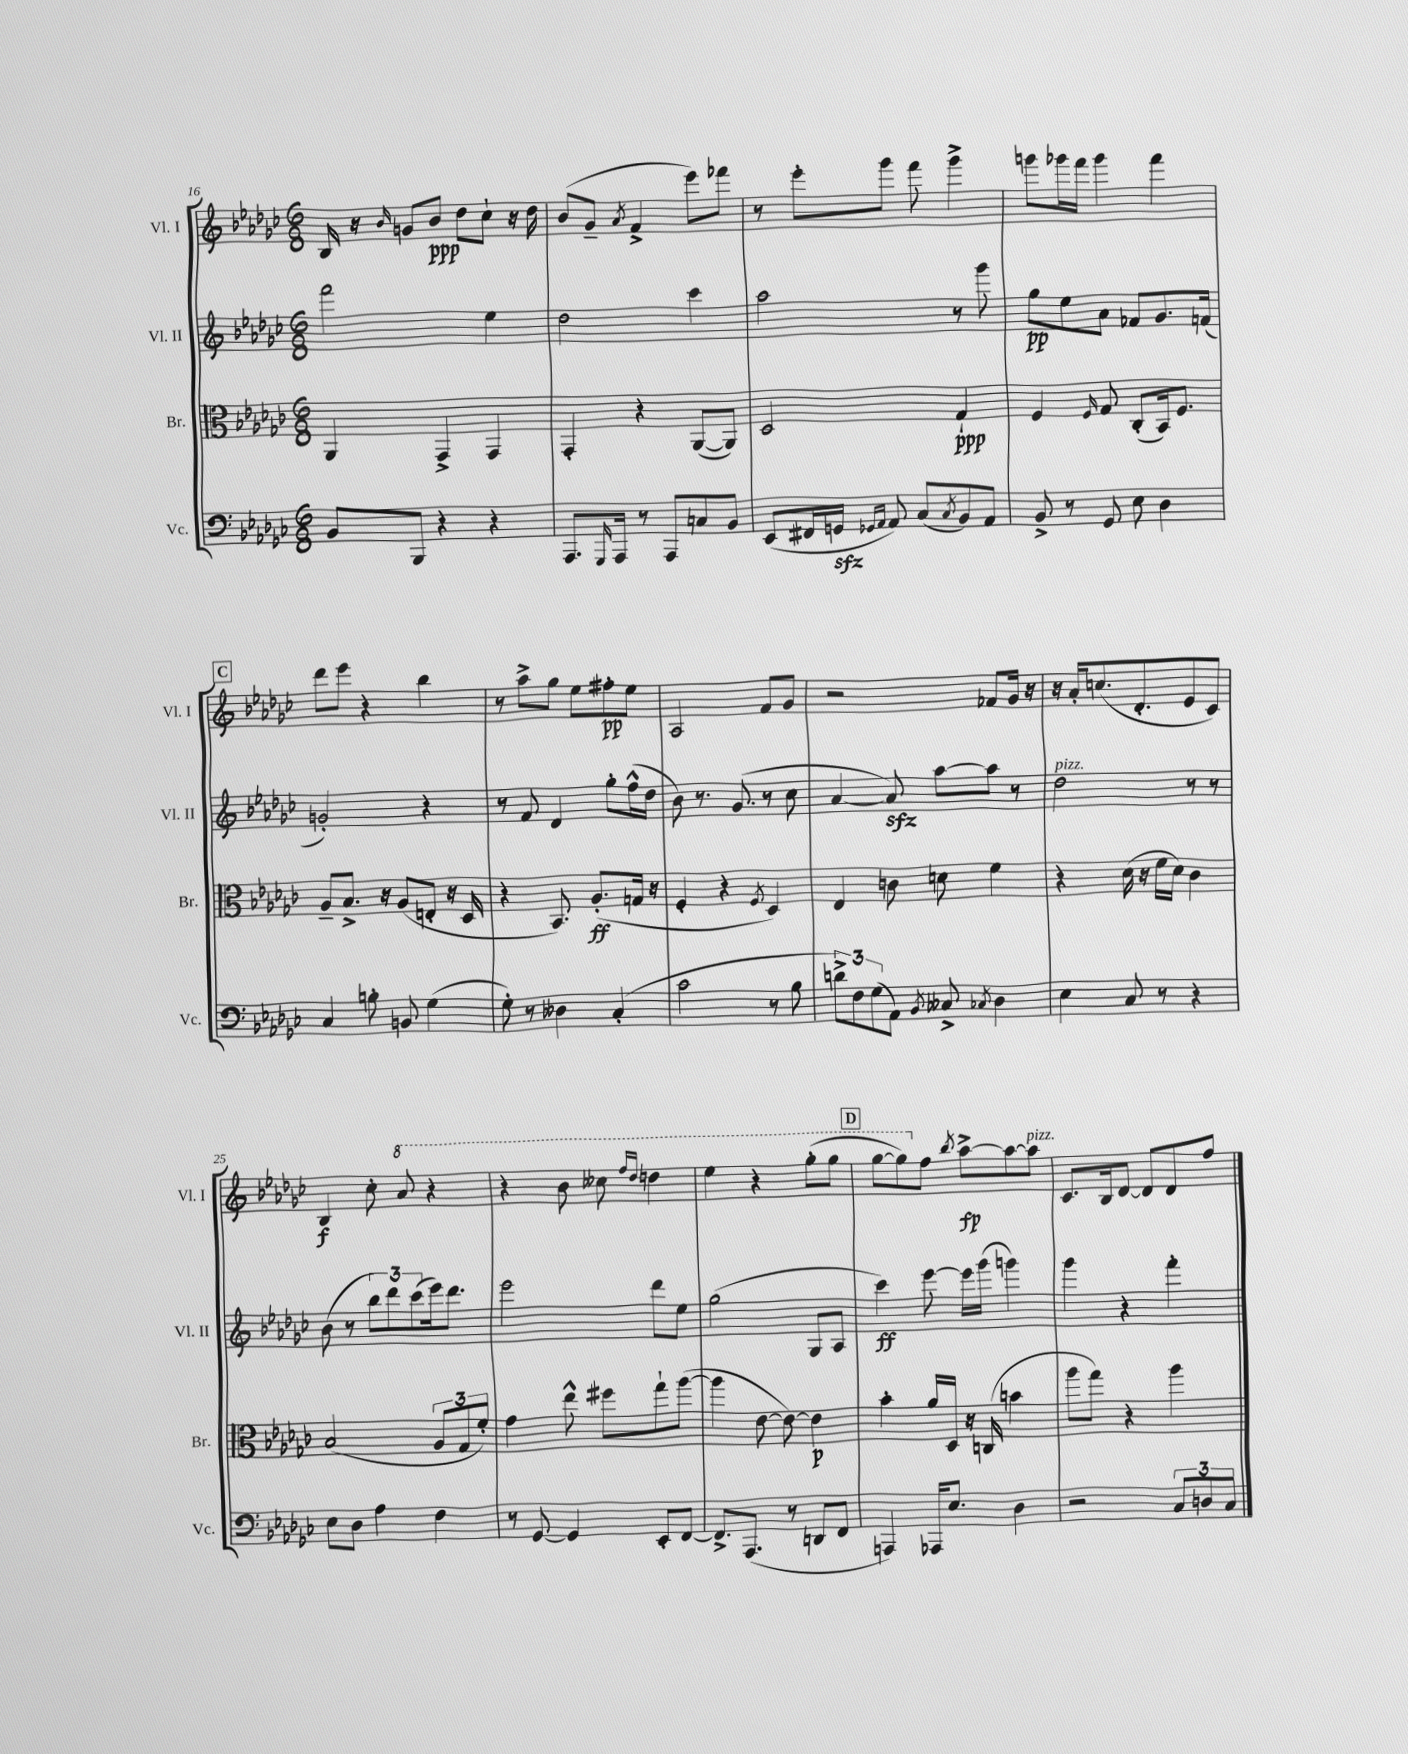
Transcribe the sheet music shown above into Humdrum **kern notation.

**kern	**kern	**kern	**kern
*staff4	*staff3	*staff2	*staff1
*clefF4	*clefC3	*clefG2	*clefG2
*k[b-e-a-d-g-c-]	*k[b-e-a-d-g-c-]	*k[b-e-a-d-g-c-]	*k[b-e-a-d-g-c-]
*M6/8	*M6/8	*M6/8	*M6/8
8BB-/L	4AA-/	2fff\	16B-/
.	.	.	16r
.	.	.	16qqb-/
8BBB-/J	.	.	8g/L
4r	4GG-^/	.	8b-/J
.	.	.	8dd-\L
4r	4GG-/	4ee-\	8cc-`\J
.	.	.	16r
.	.	.	16dd-\
=	=	=	=
8.AAA-/L	4GG-'/	2dd-\	(8b-/L
.	.	.	8g-~/J
16qqGGG-/	.	.	.
16AAA-/Jk	.	.	.
.	.	.	8qa-/
8r	4r	.	4f^/
8AAA-/L	.	.	.
8C/	([8AA-/L	4ccc-\	8eee-\L)
8BB-/J	8AA-/]J)	.	8fff-\J
=	=	=	=
(8EE-/L	2D-/	2aa-\	8r
16FF#/L	.	.	8eee-'\L
16GG/JJ	.	.	.
16qqGG-/LL	.	.	.
16qqAA-/JJ	.	.	.
8AA-/)	.	.	8ggg-\J
(8C-/L	.	.	8fff\
8qC-/	.	.	.
8BB-/)	4G-`/	8r	4ggg-^\
8AA-/J	.	8ggg-\	.
=	=	=	=
8BB-^/	4F/	8gg-\L	8ggg\L
8r	.	8ee-\	16ggg-\L
.	.	.	16fff\JJ
.	16qqF/	.	.
8GG-/	8G-/	8a-\J	4ggg-\
8E-\	(8C-'/L	8f-/L	.
4D-\	16BB-/k)	8.g-/	4fff\
.	8.F/J	.	.
.	.	(16f/Jk	.
=	=	=	=
4C-/	8A-~/L	2g'/)	8ddd-\L
.	8.B-^/J	.	8eee-\J
8B'\	.	.	4r
.	16r	.	.
8BB/	(8A-/L	.	.
(4G-\	8E'/J	4r	4bb-\
.	16r	.	.
.	16D-/	.	.
=	=	=	=
8G-'\)	4r	8r	8r
8r	.	8f/	8aa-^\L
4D--\	8.BB-/)	4d-/	8gg-\J
.	.	.	8ee-\L
.	(8.A-'/L	.	.
(4C-'/	.	8gg-'\L	8ff#'\
.	16G/Jk	(16ff^^\L	8ee-\J
.	16r	16dd-\JJ	.
=	=	=	=
2c-\	4F'/	8b-\)	2A-/
.	.	8.r	.
.	4r	.	.
.	.	(8.g-/	.
.	8qF/	.	.
8r	4D-/)	8r	8f/L
8B-\	.	8cc-\	8g-/J
=	=	=	=
12d^\L)	4E-/	[4a-/	2r
12F\	.	.	.
(12G-\	.	.	.
8AA-\J)	8c\	8a-/])	.
8qBB-/	.	.	.
8C--^/	8d\	[8aa-\L	.
8qC-/	.	.	.
4D-\	4f\	8aa-\]J	8f-/L
.	.	8r	16g-/Jk
.	.	.	16r
=	=	=	=
4E-\	4r	2dd-\	16r
.	.	.	16a-'/LK
.	.	.	(8.cc/
8C-/	(16d-\	.	.
.	16r	.	8.d-'/
8r	16f\LL	.	.
.	16d-\JJ)	.	.
4r	4c-\	8r	8e-/
.	.	8r	8c-/J)
=	=	=	=
8E-\L	(2B-/	(8b-\	4B-/
8D-\J	.	8r	.
4A-\	.	12bb-\L)	8cc-'\
.	.	12ddd-\	.
.	.	.	8aa-/
.	.	(12ccc-\	.
4F\	12A-/L	16eee-\k)	4r
.	.	8.ddd-\J	.
.	12G-/	.	.
.	12f'/J)	.	.
=	=	=	=
8r	4g-\	2eee-\	4r
[8GG-/	.	.	.
4GG-/]	8ee-^^\	.	8bb-\
.	8ff#\L	.	8ccc--\
.	.	.	16qqfff/LL
.	.	.	16qqddd-/JJ
8EE-'/L	8gg-`\	8ddd-\L	4ddd\
[8FF/J	([8aa-\J	8ee-\J	.
=	=	=	=
8.FF^/]L	4aa-\]	(2gg-\	4eee-\
(8.AAA-/J	.	.	.
.	[8e-\	.	4r
8r	8e-\_)	.	.
8DD/L	4e-\]	8G-/L	(8ggg-'\L
8FF/J	.	8A-/J	8ggg-\J
=	=	=	=
4AAA/)	4b-'\	4ccc-\)	[8ggg-\L
.	.	.	8ggg-\])
16AAA-/LK	16a-/LL	[8eee-\	8ff\J
8.E-/J	16D-/JJ	.	.
.	.	.	8qbb-/
.	16r	16eee-\]LL	[8aa-^\L
.	(16C/	(16ggg-\JJ	.
4D-\	4b\	4ggg\)	8aa-\_
.	.	.	8aa-\]J
=	=	=	=
2r	8aa-\L	4ggg-\	8.c-/L
.	8gg-\J)	.	.
.	.	.	16B-/k
.	4r	4r	[8d-/J
.	.	.	8d-/]L
12C-/L	4aa-\	4fff'\	8d-/
12D/	.	.	.
.	.	.	8ff/J
12C-/J	.	.	.
==	==	==	==
*-	*-	*-	*-
